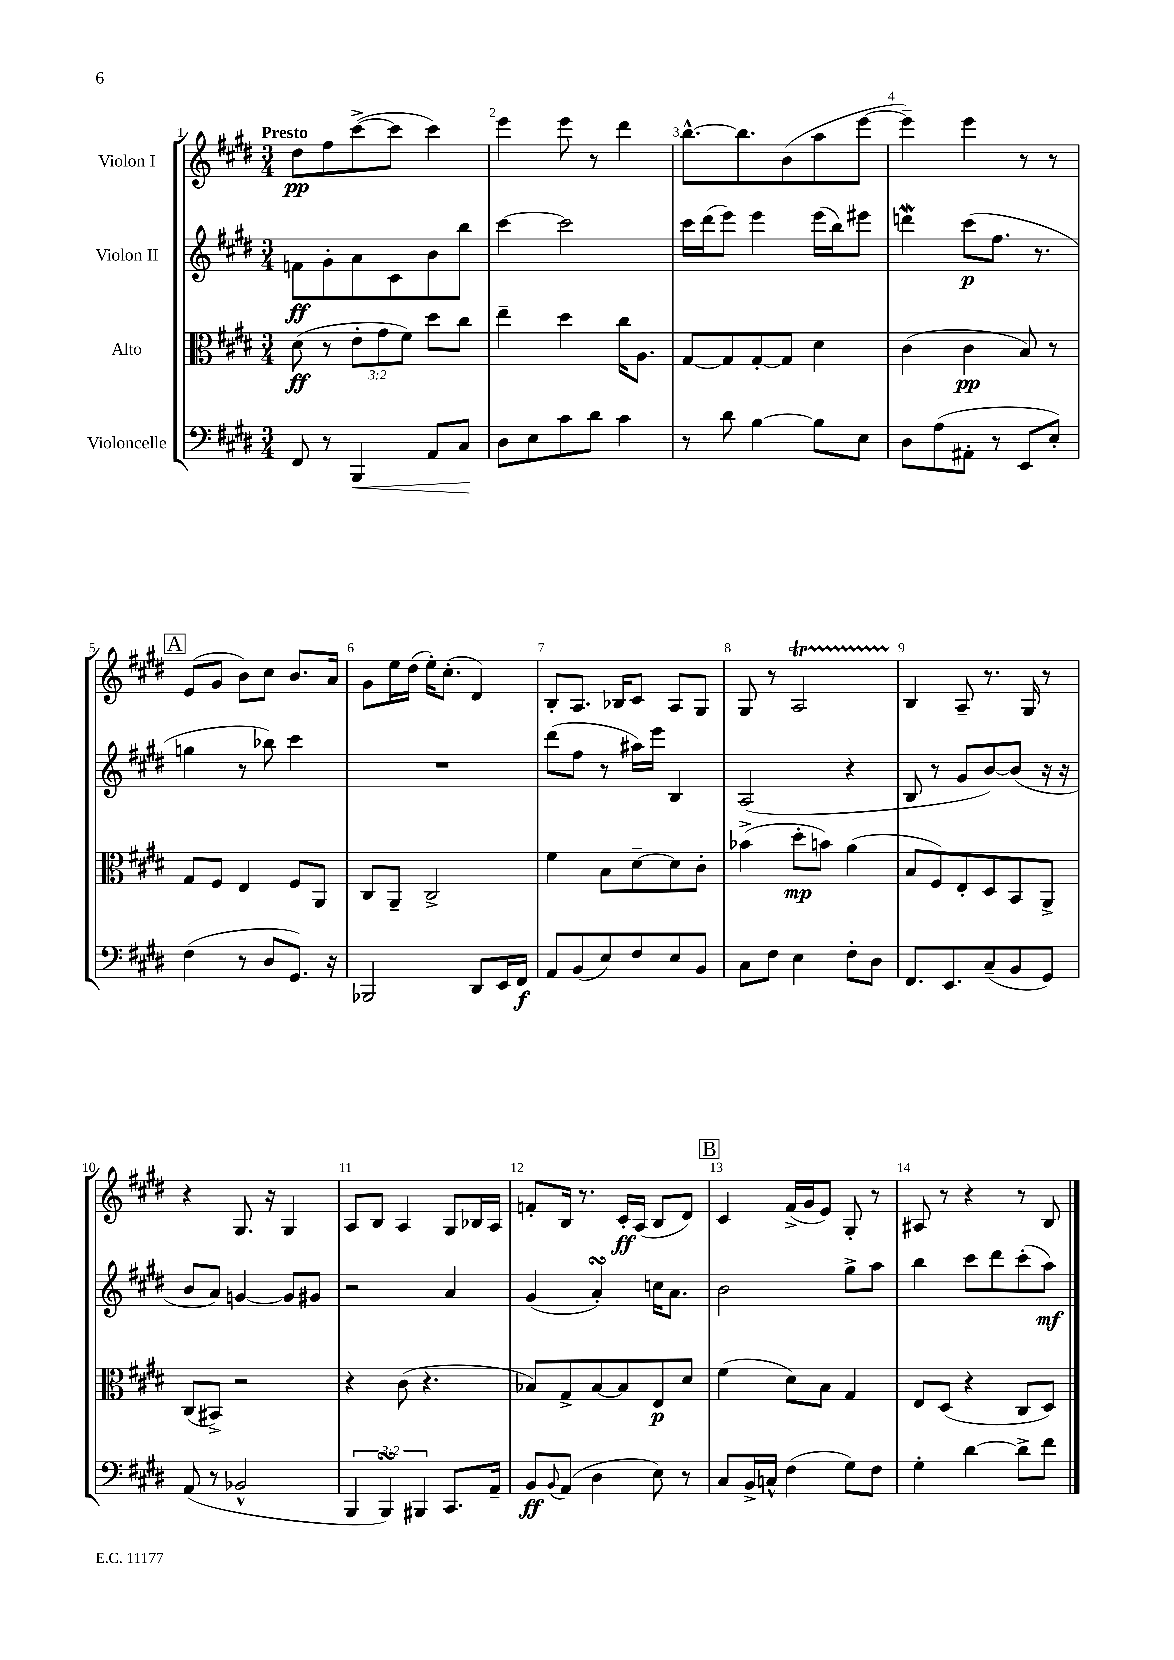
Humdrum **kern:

**kern	**dynam	**kern	**dynam	**kern	**dynam	**kern	**dynam
*part4	*part4	*part3	*part3	*part2	*part2	*part1	*part1
*staff4	*staff4	*staff3	*staff3	*staff2	*staff2	*staff1	*staff1
*I"Violoncelle	*	*I"Alto	*	*I"Violon II	*	*I"Violon I	*
*clefF4	*	*clefC3	*	*clefG2	*	*clefG2	*
*k[f#c#g#d#]	*	*k[f#c#g#d#]	*	*k[f#c#g#d#]	*	*k[f#c#g#d#]	*
*M3/4	*	*M3/4	*	*M3/4	*	*M3/4	*
=1	=1	=1	=1	=1	=1	=1	=1
!	!	!	!	!	!	!LO:TX:a:B:t=Presto	!
8FF#/	.	(8d#\	ff	8fn\L	ff	8dd#\L	pp
8r	.	8r	.	8g#'\	.	8ff#\	.
!	!LO:HP:b	!	!	!	!	!	!
4BBB/	<	12e'\L	.	8a\	.	([8ccc#^\	.
.	.	12g#\	.	.	.	.	.
.	.	.	.	8c#\	.	8ccc#\J]	.
.	.	12f#\J)	.	.	.	.	.
8AA/L	.	8dd#\L	.	8b\	.	4ccc#\)	.
8C#/J	.	8cc#\J	.	8bb\J	.	.	.
.	[	.	.	.	.	.	.
=2	=2	=2	=2	=2	=2	=2	=2
8D#\L	.	4ee~\	.	[4ccc#\	.	4eee\	.
8E\	.	.	.	.	.	.	.
8c#\	.	4dd#\	.	2ccc#\]	.	8eee\	.
8d#\J	.	.	.	.	.	8r	.
4c#\	.	16cc#\KL	.	.	.	4ddd#\	.
.	.	8.A\J	.	.	.	.	.
=3	=3	=3	=3	=3	=3	=3	=3
8r	.	[8G#/L	.	16ccc#\LL	.	[8.bb^^\L	.
.	.	.	.	(16ddd#\J	.	.	.
8d#\	.	8G#/]	.	8eee\J)	.	.	.
.	.	.	.	.	.	8.bb\]	.
[4B\	.	[8G#'/	.	4eee\	.	.	.
.	.	8G#/J]	.	.	.	(8b\	.
8B\L]	.	4d#\	.	(16eee\LL	.	8aa\	.
.	.	.	.	16bb\J)	.	.	.
8E\J	.	.	.	8eee#X\J	.	[8eee\J	.
=4	=4	=4	=4	=4	=4	=4	=4
8D#\L	.	(4c#\	.	4dddnw\	.	4eee~\])	.
(8A\	.	.	.	.	.	.	.
8AA#X'\J	.	4c#\	pp	(8ccc#\L	p	4eee\	.
8r	.	.	.	8.ff#\J	.	.	.
8EE/L	.	8B/)	.	.	.	8r	.
.	.	.	.	8.r	.	.	.
8E'/J)	.	8r	.	.	.	8r	.
!!LO:LB:g=z
!!LO:REH:place=s1:t=A
=5	=5	=5	=5	=5	=5	=5	=5
(4F#\	.	8G#/L	.	4ggn\	.	(8e/L	.
.	.	8F#/J	.	.	.	8g#/J	.
8r	.	4E/	.	8r	.	8b\L)	.
8D#/L	.	.	.	8bb-X\)	.	8cc#\J	.
8.GG#/J)	.	8F#/L	.	4ccc#\	.	8.b/L	.
.	.	8AA/J	.	.	.	.	.
16r	.	.	.	.	.	16a/Jk	.
=6	=6	=6	=6	=6	=6	=6	=6
2BBB-X/	.	8C#/L	.	2.r	.	8g#\L	.
.	.	8AA~/J	.	.	.	16ee\L	.
.	.	.	.	.	.	(16dd#\JJ	.
.	.	2C#^/	.	.	.	16ee'\KL)	.
.	.	.	.	.	.	(8.cc#'\J	.
8DD#/L	.	.	.	.	.	4d#/)	.
16EE/L	.	.	.	.	.	.	.
16FF#/JJ	f	.	.	.	.	.	.
=7	=7	=7	=7	=7	=7	=7	=7
8AA/L	.	4f#\	.	(8ddd#\L	.	8B'/L	.
(8BB/	.	.	.	8ff#\J	.	8.A/J	.
8E/)	.	8B\L	.	8r	.	.	.
.	.	.	.	.	.	16B-X/KL	.
8F#/	.	[8d#~\	.	16aa#X\LL)	.	8c#/J	.
.	.	.	.	16eee\JJ	.	.	.
8E/	.	8d#\]	.	4B/	.	8A/L	.
8BB/J	.	8c#'\J	.	.	.	8G#/J	.
=8	=8	=8	=8	=8	=8	=8	=8
8C#\L	.	(4b-X^\	.	(2A/	.	8G#/	.
8F#\J	.	.	.	.	.	8r	.
4E\	.	8dd#'\L	mp	.	.	2AT/	.
.	.	8bn\J)	.	.	.	.	.
8F#'\L	.	(4a\	.	4r	.	.	.
8D#\J	.	.	.	.	.	.	.
=9	=9	=9	=9	=9	=9	=9	=9
8.FF#/L	.	8B/L	.	8B/	.	4B/	.
.	.	8F#/)	.	8r	.	.	.
8.EE/	.	.	.	.	.	.	.
.	.	8E'/	.	8g#/L	.	8A~/	.
(8C#~/	.	8D#/	.	[8b/)	.	8.r	.
8BB/	.	8BB/	.	(8b/J]	.	.	.
.	.	.	.	.	.	16G#/	.
8GG#/J)	.	8AA^/J	.	16r	.	8r	.
.	.	.	.	16r	.	.	.
!!LO:LB:g=z
=10	=10	=10	=10	=10	=10	=10	=10
(8AA/	.	(8C#/L	.	8b/L	.	4r	.
8r	.	8BB#X^/J)	.	8a/J)	.	.	.
2BB-X^^/	.	2r	.	[4gn/	.	8.G#/	.
.	.	.	.	.	.	16r	.
.	.	.	.	8g/L]	.	4G#/	.
.	.	.	.	8g#X/J	.	.	.
=11	=11	=11	=11	=11	=11	=11	=11
6BBB/	.	4r	.	2r	.	8A/L	.
.	.	.	.	.	.	8B/J	.
6BBBsSSS/)	.	.	.	.	.	.	.
.	.	(8c#\	.	.	.	4A/	.
6BBB#X/	.	.	.	.	.	.	.
.	.	4.r	.	.	.	.	.
8.CC#/L	.	.	.	4a/	.	8G#/L	.
.	.	.	.	.	.	16B-X/L	.
16AA~/Jk	.	.	.	.	.	16A/JJ	.
=12	=12	=12	=12	=12	=12	=12	=12
8BB/L	ff	8B-X/L)	.	(4g#/	.	8fn'/L	.
8qqBB/	.	.	.	.	.	.	.
(8AA/J	.	8G#^/	.	.	.	16B/Jk	.
.	.	.	.	.	.	8.r	.
4D#\	.	[8B-/	.	4asSSs'/)	.	.	.
.	.	8B-/]	.	.	.	16c#'/LL	ff
.	.	.	.	.	.	(16A/JJ	.
8E\)	.	8E/	p	16ccn\KL	.	8B/L	.
.	.	.	.	8.a\J	.	.	.
8r	.	8d#/J	.	.	.	8d#/J)	.
!!LO:REH:place=s1:t=B
=13	=13	=13	=13	=13	=13	=13	=13
8C#/L	.	(4f#\	.	2b\	.	4c#/	.
16BB^/L	.	.	.	.	.	.	.
16Cn^^/JJ	.	.	.	.	.	.	.
(4F#\	.	8d#\L)	.	.	.	(16f#^/LL	.
.	.	.	.	.	.	16g#/J	.
.	.	8B\J	.	.	.	8e/J)	.
8G#\L)	.	4G#/	.	8gg#^\L	.	8G#'/	.
8F#\J	.	.	.	8aa\J	.	8r	.
=14	=14	=14	=14	=14	=14	=14	=14
4G#'\	.	8E/L	.	4bb\	.	8A#X/	.
.	.	(8D#/J	.	.	.	8r	.
[4d#\	.	4r	.	8ccc#\L	.	4r	.
.	.	.	.	8ddd#\	.	.	.
8d#^\L]	.	8C#/L	.	(8ccc#'\	.	8r	.
8f#\J	.	8D#/J)	.	8aa\J)	mf	8B/	.
==	==	==	==	==	==	==	==
*-	*-	*-	*-	*-	*-	*-	*-
